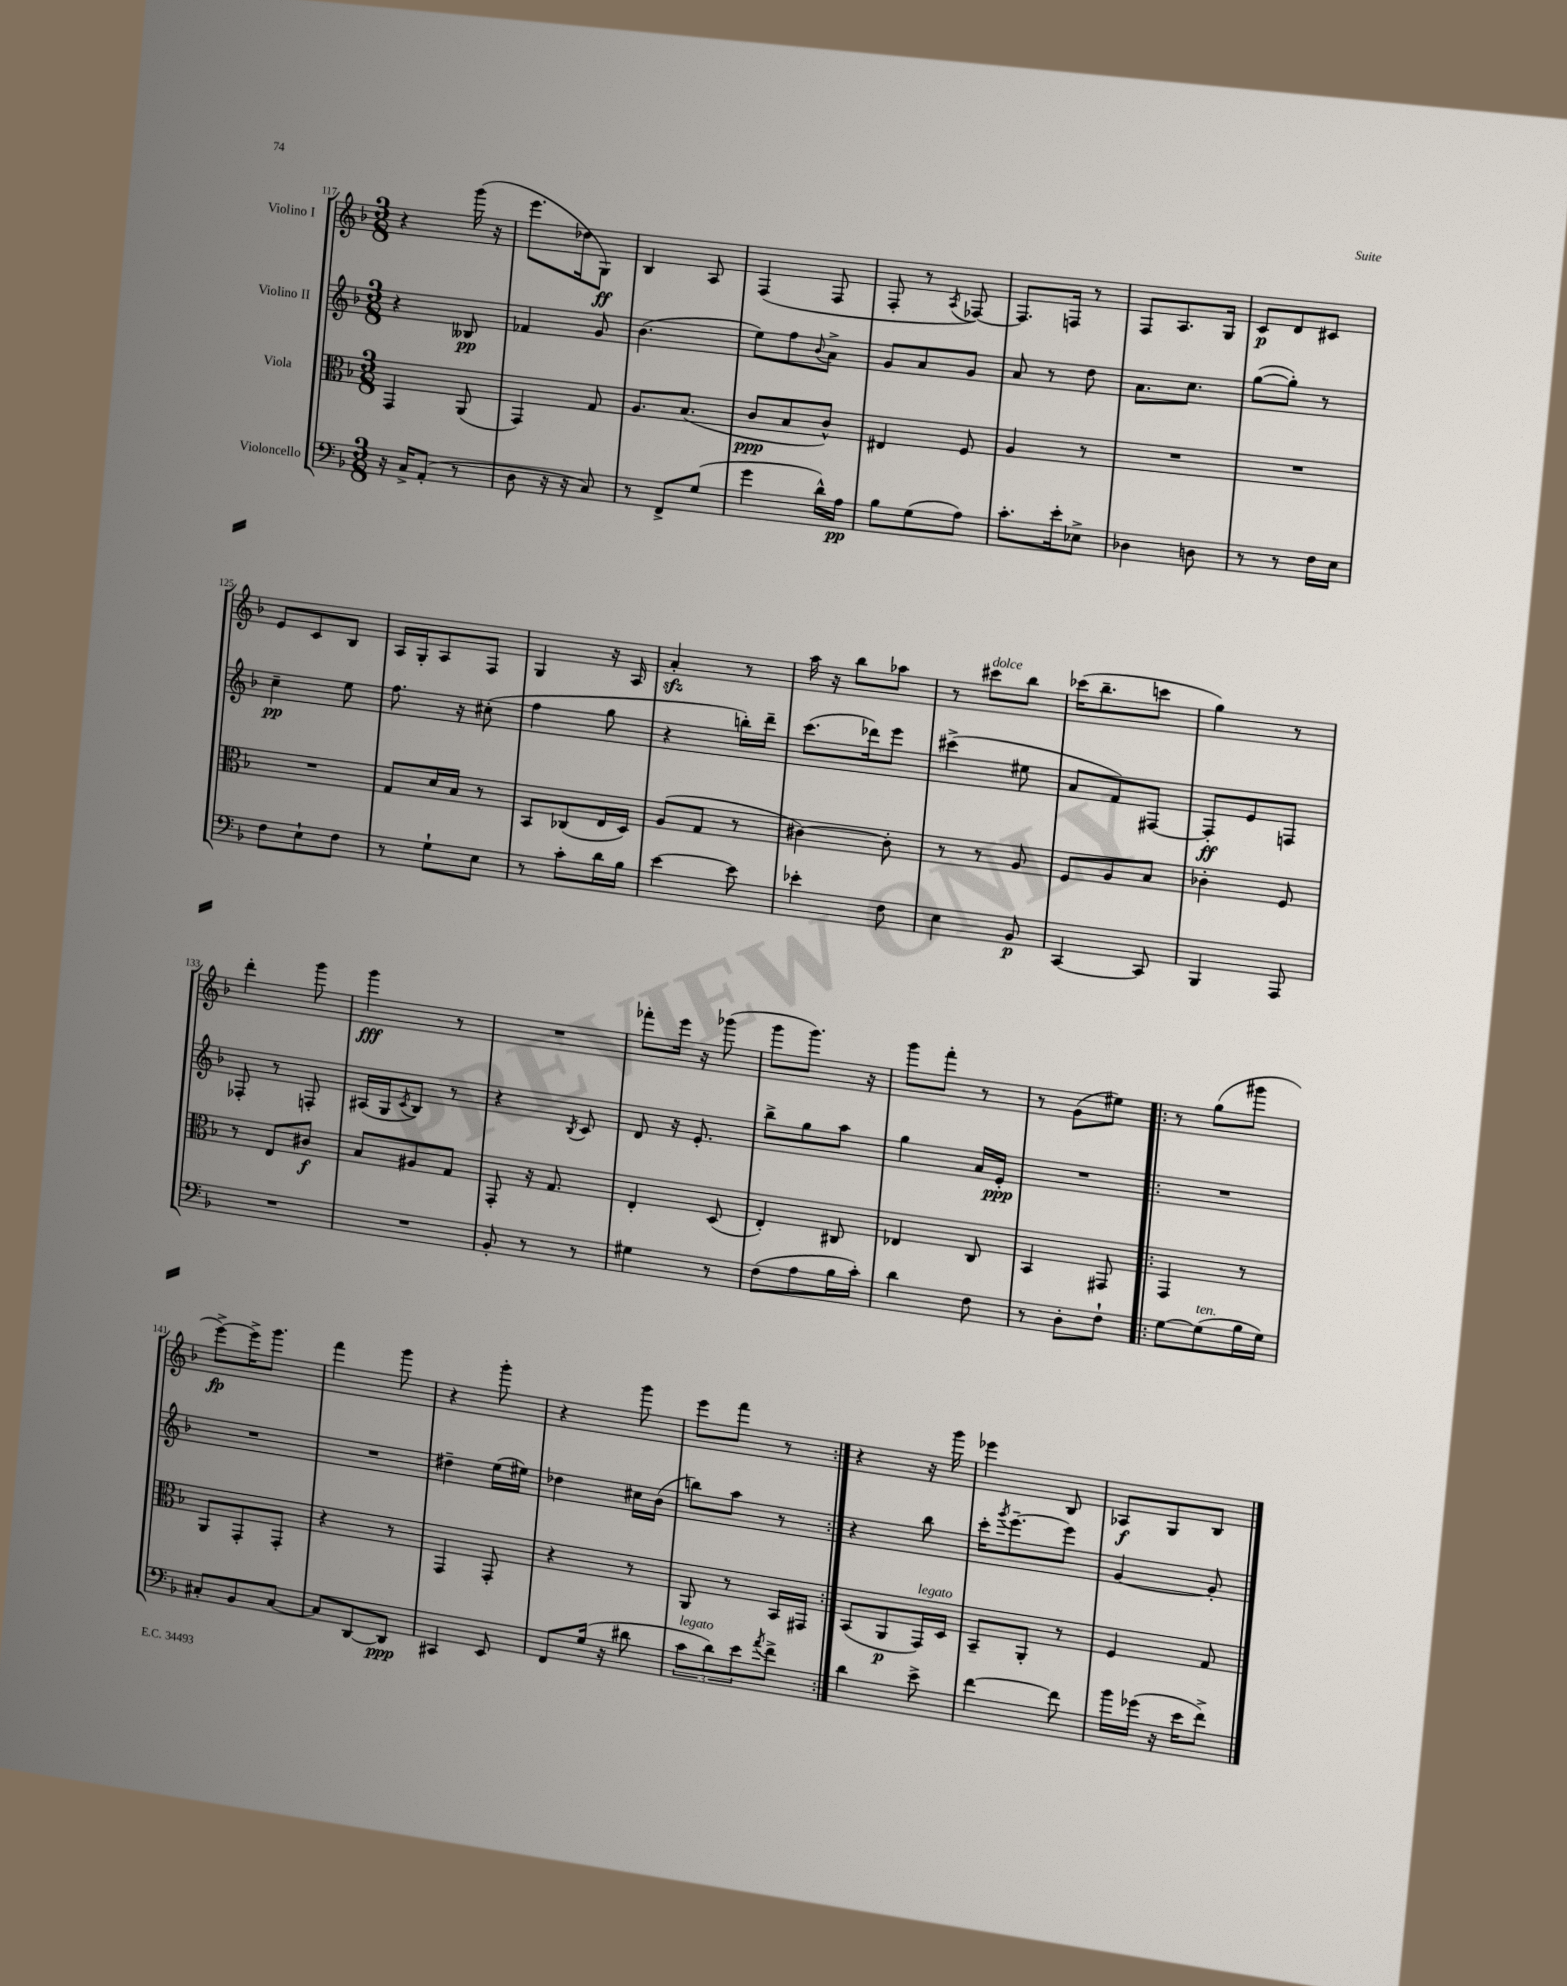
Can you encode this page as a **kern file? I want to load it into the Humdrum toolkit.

**kern	**kern	**kern	**kern
*staff4	*staff3	*staff2	*staff1
*clefF4	*clefC3	*clefG2	*clefG2
*k[b-]	*k[b-]	*k[b-]	*k[b-]
*M3/8	*M3/8	*M3/8	*M3/8
16r	4GG/	4r	4r
16C^/LK	.	.	.
(8AA'/J	.	.	.
8r	(8AA/	8B--/	(16ggg\
.	.	.	16r
=	=	=	=
8D\	4GG/)	4f-/	8.eee\L
16r	.	.	.
16r	.	.	16dd-\k
8C/)	8G/	8g/	8G\J)
=	=	=	=
8r	8.A/L	(4.b-\	4B-/
8FF^/L	.	.	.
.	(8.B-/J	.	.
(8G/J	.	.	8A/
=	=	=	=
4g\	8c/L	8ee\L)	(4F/
.	8B-/	8ff\	.
.	.	8qqb-/	.
16d^^\LL)	8c^^/J)	8a^\J	8F/
16A\JJ	.	.	.
=	=	=	=
8B-\L	4E#/	8g/L	8F'/
(8G\	.	8a/	8r
.	.	.	8qA/
8A\J)	8F/	8g/J	[8F-/)
=	=	=	=
8.c'\L	4A/	8a/	8.F-/]L
.	.	8r	.
16e'\k	.	.	16F/Jk
8E-^\J	8r	8dd\	8r
=	=	=	=
4D-\	4.r	8.a\L	8F/L
.	.	.	8.A/
.	.	8.cc\J	.
8D\	.	.	.
.	.	.	16G/Jk
=	=	=	=
8r	4.r	([8gg\L	8c/L
8r	.	8gg'\]J)	8d/
16F\LL	.	8r	8c#/J
16E\JJ	.	.	.
=	=	=	=
8F\L	4.r	4cc~\	8e/L
8E`\	.	.	8c/
8F\J	.	8ee\	8B-/J
=	=	=	=
8r	8G/L	8.ff\	16A/LL
.	.	.	16G'/J
8G`\L	16d/L	.	8A/
.	16B-/JJ	16r	.
8E\J	8r	(8cc#'\	8F/J
=	=	=	=
8r	8BB-/L	4ff\	4G/
8c'\L	(8C-/	.	.
16d\L	16E/L	8gg\	16r
16B-\JJ	16D/JJ)	.	16A/
=	=	=	=
[4e\	(8A/L	4r	4a'/
.	8G/J	.	.
8e\]	8r	16bb'\LL)	8r
.	.	16ddd~\JJ	.
=	=	=	=
4e-'\	[4c#\)	(8.ccc\L	16aa\
.	.	.	16r
.	.	.	8bb-\L
.	.	16ddd-\k)	.
8F\	8c#'\]	8eee\J	8aa-\J
=	=	=	=
4E\	8r	(4ccc#^\	8r
.	8r	.	8ccc#\L
8BB-/	8A/	8ee#\	8bb-\J
=	=	=	=
[4CC/	8F/L	8a/L	(16ccc-\LK
.	.	.	8.bb-~\
.	8A/	8f/)	.
8CC/]	8B-/J	[8F#/J	8ccc\J
=	=	=	=
4BBB-/	4c-'\	8F#'/]L	4gg\)
.	.	8e/	.
8AAA/	8F/	8F/J	8r
=	=	=	=
4.r	8r	8F-'/	4ddd'\
.	8E/L	8r	.
.	8c#/J	8F'/	8ggg\
=	=	=	=
4.r	8B-/L	(16A#/LL	4ggg\
.	.	16G/J	.
.	.	8qc/	.
.	8A#/	8B-/J)	.
.	8G/J	8r	8r
=	=	=	=
8BB-'/	8GG'/	4r	4.r
8r	16r	.	.
.	8.G/	.	.
.	.	8qB-/	.
8r	.	8c/	.
=	=	=	=
4G#\	4E'/	8d/	8fff-'\L
.	.	16r	16eee\Jk
.	.	8.e'/	16r
8r	(8D/	.	(8ggg-\
=	=	=	=
(8F\L	4E'/)	8bb-^\L	8ggg\L
8A\	.	8gg\	8.ggg\J)
16B-\L	8C#/	8aa\J	.
16c'\JJ)	.	.	16r
=	=	=	=
4d\	4E-/	4gg\	8ggg\L
.	.	.	8fff'\J
8F\	8C/	16a/LL	8r
.	.	16e'/JJ	.
=	=	=	=
8r	4BB-/	4.r	8r
8D'\L	.	.	(8g\L
8F`\J	8GG#/	.	8ee#\J)
=!|:	=!|:	=!|:	=!|:
[8G\L	4GG/	4.r	8r
(8G\]	.	.	(8gg\L
16B-\L	8r	.	8ggg#\J
16G\JJ)	.	.	.
=	=	=	=
8C#'/L	8AA/L	4.r	[8eee^\L)
8BB-/	8GG'/	.	16eee^\]K
.	.	.	8.ggg\J
[8C#/J	8GG'/J	.	.
=	=	=	=
8C#/]L	4r	4.r	4fff\
[8DD/	.	.	.
8DD/]J	8r	.	8ggg\
=	=	=	=
4CC#/	4GG/	4dd#~\	4r
8EE/	8GG'/	(16ee\LL	8ggg'\
.	.	16ee#\JJ)	.
=	=	=	=
8FF/L	4r	4dd-\	4r
(16G/Jk	.	.	.
16r	.	.	.
8d#\	8r	16cc#\LL	8ggg\
.	.	(16b-\JJ	.
=	=	=	=
12c\L	8AA/	8bb\L)	8eee\L
12d\)	.	.	.
.	8r	8aa\J	8fff\J
12e\	.	.	.
8qa/	.	.	.
8f^\J	16BB-/LL	8r	8r
.	16GG#/JJ	.	.
=:|!	=:|!	=:|!	=:|!
4d\	(8BB-/L	4r	4r
.	8AA/	.	.
8e^\	16GG/L)	8bb-\	16r
.	16D/JJ	.	16ggg\
=	=	=	=
[4f\	8BB-~/L	16ccc'\LK	4eee-\
.	.	8qggg/	.
.	.	[8.eee~\	.
.	8AA'/J	.	.
8f\]	8r	8eee\]J	8B-/
=	=	=	=
16b-\LL	4F/	[4g/	8A-/L
(16g-\JJ	.	.	.
16r	.	.	8G/
16e\LK	.	.	.
8f^\J)	8G/	8g'/]	8B-/J
==	==	==	==
*-	*-	*-	*-
